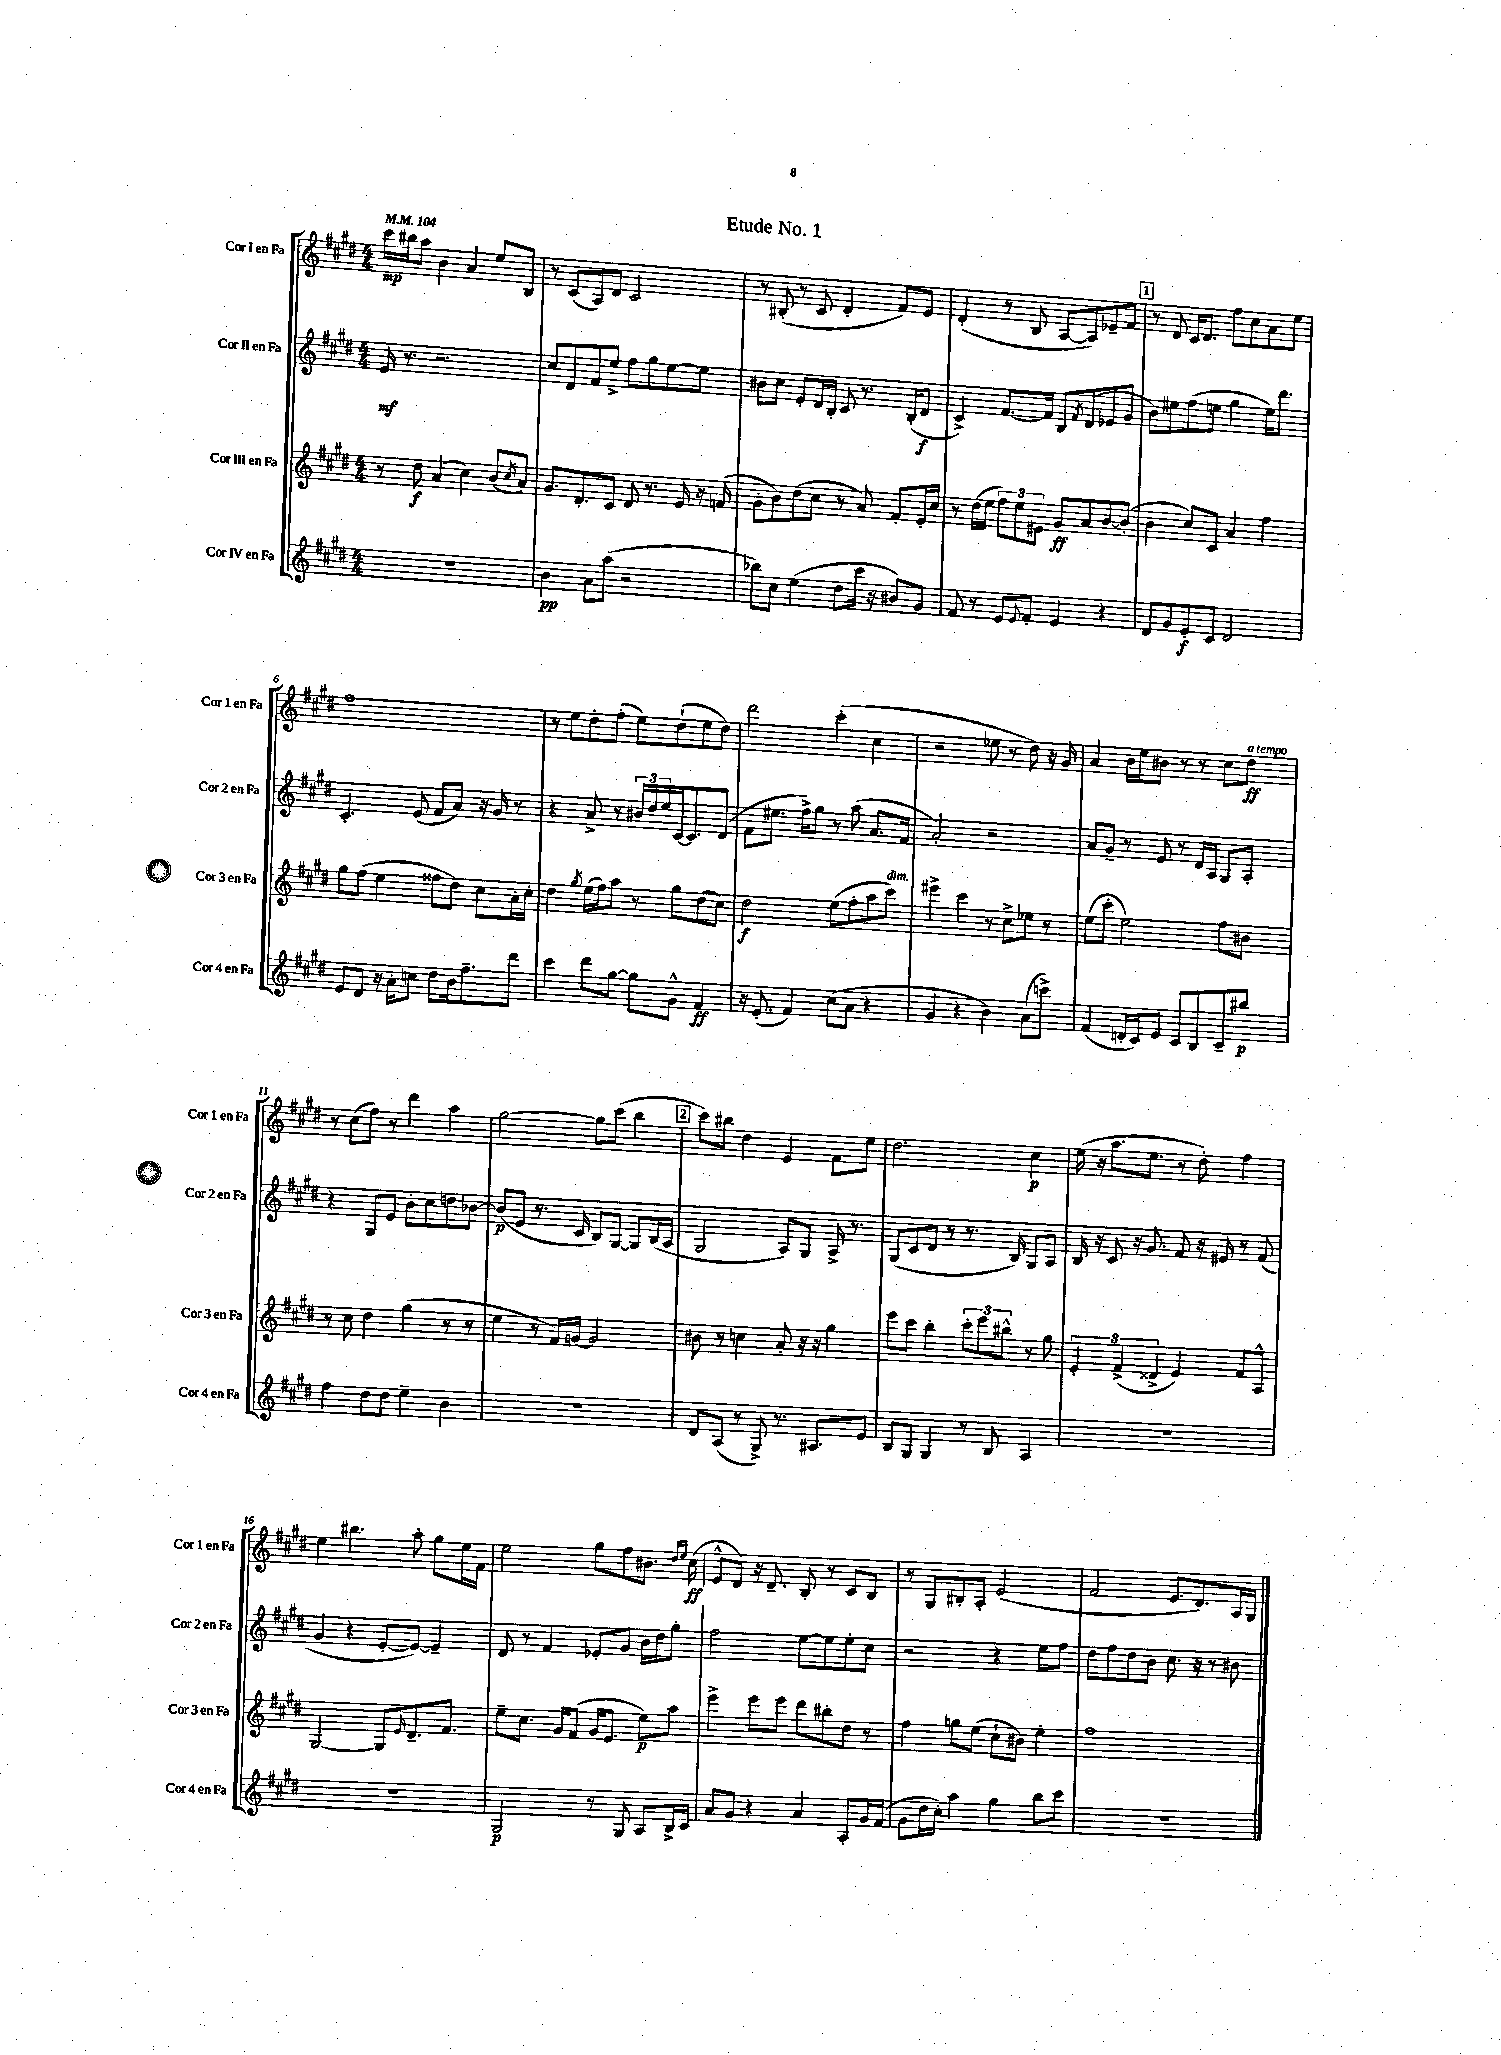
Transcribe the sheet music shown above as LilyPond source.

\header { title = "Etude No. 1" }
<<
\new StaffGroup <<
\new Staff = "s0" \with { instrumentName = "Cor I en Fa" shortInstrumentName = "Cor 1 en Fa" } {
    \clef treble \key e \major \numericTimeSignature \time 4/4 \tempo 4 = 104
    cis'''16\mp bis''16 a''8 b'4 a'4 e''8 b8 |
    r8 cis'8( a8) dis'8 cis'2 |
    r8 bis8-.( r8 cis'8 dis'4-. fis'8) e'8 |
    dis'4-.( r8 b8 a8~ a8) ees'8-- fis'8 |
    \mark \markup { \box "1" } r8 dis'8 cis'16 dis'8. fis''8 cis''8 a'8 e''8 |
    fis''1 |
    r8 e''8 dis''8-. fis''8-.( e''8) dis''8-!( e''8 dis''8) |
    dis'''2 cis'''4-.( cis''4 |
    r2 ees''8 r8 dis''8) r16 gis'16 |
    a'4 b'16 e''16 bis'8 r8 r8 cis''8 dis''8\ff^\markup { \italic "a tempo" } |
    r8 cis''8( fis''8) r8 dis'''4 a''4 |
    gis''2~ gis''8 cis'''8( b''4 |
    \mark \markup { \box "2" } cis'''8) bis''8 dis''4 e'4 fis'8 e''8 |
    dis''2. cis''4\p |
    e''16( r16 a''8. e''8. r8 dis''8-.) fis''4 |
    e''4 bis''4. a''8-. gis''8 e''16 fis'16 |
    e''2 gis''8 fis''8 bis'8. \grace { dis''16 e''16 } cis''16\ff( |
    e'8-^ dis'8) r16 dis'8.-- b8-. r8 cis'8 b8 |
    r8 gis8 bis8-. a8-. e'2( |
    fis'2 e'8. dis'8.) a16 gis16 \bar "|." |
}
\new Staff = "s1" \with { instrumentName = "Cor II en Fa" shortInstrumentName = "Cor 2 en Fa" } {
    \clef treble \key e \major \numericTimeSignature \time 4/4
    e'16\mf r8. r2. |
    cis''8 dis'8 fis'8 e''8-> fis''8 gis''8 e''8~ e''8 |
    bis'8 cis''8 e'8-. dis'16 b16-. cis'8 r8. b16-.( dis'8\f |
    cis'4->) fis'8.~ fis'16 b8 \acciaccatura { fis'8 } dis'8( ees'8 gis'8 |
    \mark \markup { \box "1" } b'8) eis''8 fis''8( e''8 gis''4 e''16) dis'''8. |
    cis'4.-. e'8( fis'8 a'8) r16 gis'16 r8 |
    r4 a'8-> r8 \tuplet 3/2 { bis'16 dis''16 e''16 } cis'16~ cis'8. dis'8( |
    fis'8 eis''8. fis''16->) gis''8 r8 a''8( a'8. fis'16 |
    a'2-.) r2 |
    a'8 gis'8-- r8 e'8 r8 dis'16 a16 gis8 a8-. |
    r4 gis8 e'8 b'8-. cis''8 d''8 bes'8~ |
    bes'8\p( e'8 r8. cis'16 b8) gis8~ gis8 b16( a16 |
    \mark \markup { \box "2" } gis2 a8) gis8 a16-> r8. |
    gis8( cis'8 dis'8 r8 r8. b16) gis8 a8 |
    b16 r16 cis'8 r16 gis'8. fis'8 r16 eis'16 r8 fis'8( |
    gis'4 r4 e'8~-. e'8~) e'4-- |
    dis'8 r8 fis'4 ees'8-. gis'8 b'16 dis''16 gis''8-. |
    fis''2 e''8~ e''8 e''8-. cis''8 |
    r2 r4 e''8 fis''8 |
    dis''8 fis''8 dis''8 b'8 cis''8. r16 r8 bis'8 \bar "|." |
}
\new Staff = "s2" \with { instrumentName = "Cor III en Fa" shortInstrumentName = "Cor 3 en Fa" } {
    \clef treble \key e \major \numericTimeSignature \time 4/4
    r8 dis''8\f a'4( cis''4) b'8( \acciaccatura { cis''8 } a'8) |
    gis'8. dis'8.-. cis'8 dis'8 r8. e'16 r16 f'16( |
    gis'8-. b'8) dis''8( cis''8 r8 a'8) fis'8-. e'16-. cis''16 |
    r8 dis''16( e''16 \tuplet 3/2 { fis''8) e''8 eis'8 } gis'8\ff a'8 b'8~ b'8-.( |
    \mark \markup { \box "1" } b'4 cis''8) cis'8 a'4 fis''4 |
    gis''8 fis''8( e''4 fisis''8 dis''8) cis''8 a'16-. cis''16-. |
    dis''4 \acciaccatura { gis''8 } e''16( fis''16) a''8 r8 gis''8 dis''8( cis''8) |
    dis''2\f e''8( fis''8-. a''8 cis'''8^\markup { \italic "dim." }) |
    eis'''4-> cis'''4 r8 cis''8-> ees''8 r8 |
    e''8( cis'''8-. e''2) fis''8 bis'8 |
    r8 cis''8 dis''4 gis''4( r8 r8 |
    e''4 r8 fis'16) g'16~ g'2 |
    \mark \markup { \box "2" } bis'8 r8 c''4 a'8-. r16 r16 gis''4 |
    e'''8 cis'''8 b''4-. \tuplet 3/2 { cis'''8-. e'''8 bis''8-^ } r8 gis''8 |
    \tuplet 3/2 { e'4-. fis'4->( disis'4-> } e'4) fis'8 a8-^ |
    gis2~ gis8 \grace { e'16 } dis'8.-- fis'8. |
    e''8-- cis''8. gis'16 fis'8( gis'16 e'8. e''8\p) a''8 |
    e'''4-> e'''8 e'''8 dis'''8 bis''8-. dis''8 r8 |
    fis''4 g''8 e''8( cis''8-! bis'8) e''4-. |
    fis''1 \bar "|." |
}
\new Staff = "s3" \with { instrumentName = "Cor IV en Fa" shortInstrumentName = "Cor 4 en Fa" } {
    \clef treble \key e \major \numericTimeSignature \time 4/4
    R1 |
    b'4\pp a'8 a''8( r2 |
    bes''8) cis''8 e''4( dis''8 cis'''16 r16 bis'8) gis'8 |
    fis'8 r8 e'8 \appoggiatura { e'8 } fis'8-. e'4 r4 |
    \mark \markup { \box "1" } dis'8 gis'8 e'8-.\f cis'8 dis'2 |
    e'8 dis'8 r16 a'16-. c''8 dis''8 b'16 fis''8.-- dis'''8 |
    cis'''4 dis'''8 gis''8~ gis''8 gis'8-^ fis'4\ff |
    r16 e'8.-.( fis'4) cis''8( a'8 r4 |
    gis'4 r4 b'4) a'8( c'''8->) |
    fis'4( d'16-. cis'16) e'8 cis'8 b8 cis'8-- bis''8\p |
    fis''4 dis''8 dis''8 e''4-- b'4 |
    R1 |
    \mark \markup { \box "2" } dis'8 a8( r8 gis8->) r8. ais8. e'8 |
    b8 gis8 gis4 r8 b8 a4 |
    R1 |
    R1 |
    gis2\p r8 gis8 a8 b16-> cis'16 |
    a'8 gis'8 r4 a'4 a8-. gis'16 fis'16( |
    gis'8 dis''16 cis''16-.) a''4 gis''4 b''8 cis'''8 |
    R1 \bar "|." |
}
>>
>>
